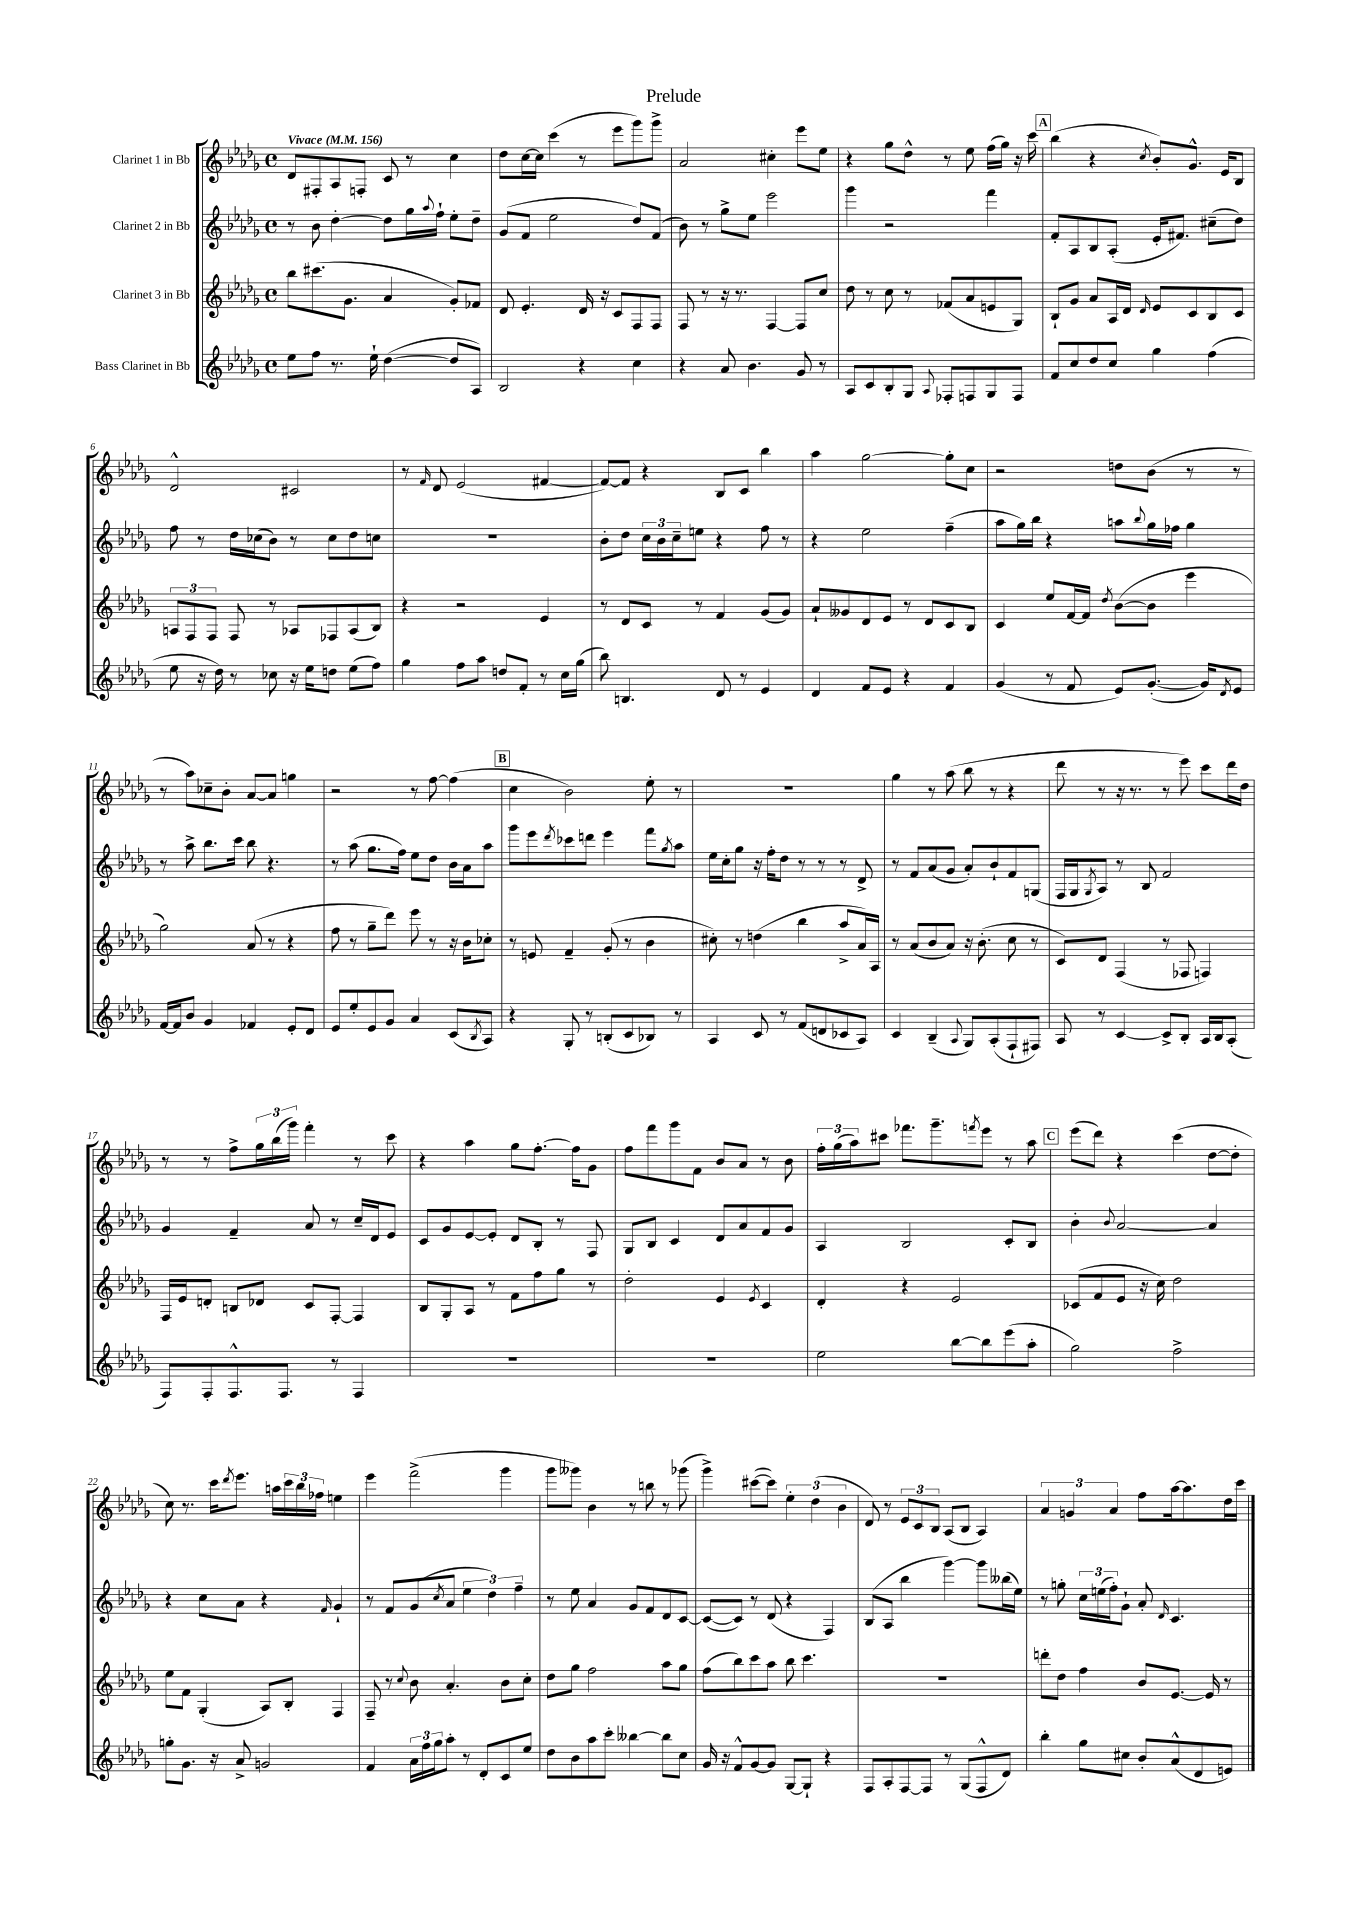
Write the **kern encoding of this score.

**kern	**kern	**kern	**kern
*part4	*part3	*part2	*part1
*staff4	*staff3	*staff2	*staff1
*I"Bass Clarinet in Bb	*I"Clarinet 3 in Bb	*I"Clarinet 2 in Bb	*I"Clarinet 1 in Bb
*clefG2	*clefG2	*clefG2	*clefG2
*k[b-e-a-d-g-]	*k[b-e-a-d-g-]	*k[b-e-a-d-g-]	*k[b-e-a-d-g-]
*M4/4	*M4/4	*M4/4	*M4/4
*met(c)	*met(c)	*met(c)	*met(c)
*MM156	*MM156	*MM156	*MM156
=1	=1	=1	=1
!	!	!	!LO:TX:a:B:t=Vivace
8ee-\L	8bb-\L	8r	8d-/L
8ff\J	(8.ccc#X\	8b-\	8F#X'/
8.r	.	[4dd-'\	8A-/
.	8.g-\J	.	.
.	.	.	8Fn'/J
16ee-`\	.	.	.
([4dd-\	4a-/	8dd-\L]	8c/
.	.	16gg-\L	8r
.	.	8qqaa-/	.
.	.	16ff`\JJ	.
8dd-/L]	8g-'/L)	8ee-'\L	4cc\
8A-/J)	8f-X/J	8dd-~\J	.
=2	=2	=2	=2
2B-/	8d-/	(8g-/L	8dd-\L
.	4.e-'/	8f/J	[16cc\L
.	.	.	16cc\JJ]
.	.	2ee-\	(4ccc\
4r	16d-/	.	8r
.	16r	.	.
.	8c/L	.	8eee-\L
4cc\	8F/	8dd-/L)	8ggg-\)
.	8F/J	(8f/J	8ggg-^\J
=3	=3	=3	=3
4r	8F/	8b-\)	2a-/
.	8r	8r	.
8a-/	16r	8gg-^\L	.
.	8.r	.	.
4.b-\	.	8ee-\J	.
.	[4F/	2eee-\	4cc#X'\
8g-/	8F/L]	.	8eee-\L
8r	8cc/J	.	8ee-\J
=4	=4	=4	=4
8A-/L	8dd-\	4ggg-\	4r
8c/	8r	.	.
8B-'/	8cc\	2r	8gg-\L
8G-/J	8r	.	8dd-^^\J
8qqA-/	.	.	.
8F-X'/L	(8f-X/L	.	8r
8Fn/	8a-/	.	8ee-\
8G-/	8en/	4fff\	(16ff\LL
.	.	.	16gg-\JJ)
8F/J	8G-/J)	.	16r
.	.	.	16ccc\
!!LO:REH:place=s1:t=A
=5	=5	=5	=5
8f/L	8B-`/L	8f'/L	(4bb-\
8cc/	8g-/J	8A-/	.
8dd-/	8a-/L	8B-/	4r
8cc/J	16A-/L	(8A-'/J	.
.	16d-/JJ	.	.
.	16qqd-/	.	8qcc/
4gg-\	8e-/L	16e-'/KL	8b-'/L)
.	.	8.f#X/J)	.
.	8c/	.	8.g-^^/J
(4ff\	8B-/	(8cc#X~\L	.
.	.	.	16e-/KL
.	8c/J	8dd-\J)	8B-/J
!!LO:LB:g=z
=6	=6	=6	=6
8ee-\	12An/L	8ff\	2d-^^/
.	12F/	.	.
16r	.	8r	.
.	12F/J	.	.
16dd-\)	.	.	.
8r	8F/	16dd-\LL	.
.	.	(16cc-X\J	.
8cc-X\	8r	8b-\J)	.
16r	8A-X/L	8r	2c#X/
16ee-\KL	.	.	.
8ddn\J	8F-X/	8cc-\L	.
(8ee-\L	(8A-/	8dd-\	.
8ff\J)	8B-/J)	8ccn\J	.
=7	=7	=7	=7
4gg-\	4r	1r	8r
.	.	.	16qqf/
.	.	.	8d-/
8ff\L	2r	.	(2e-/
8aa-\J	.	.	.
8ddn/L	.	.	.
8f'/J	.	.	.
8r	4e-/	.	[4f#X/
16cc\LL	.	.	.
(16gg-\JJ	.	.	.
=8	=8	=8	=8
8bb-\)	8r	8b-'\L	8f#/L_)
4.Bn/	8d-/L	8dd-\J	8f#/J]
.	8c/J	24cc\LL	4r
.	.	24b-\	.
.	.	24cc~\J	.
.	8r	8een\J	.
8d-/	4f/	4r	8B-/L
8r	.	.	8c/J
4e-/	(8g-/L	8ff\	4bb-\
.	8g-/J)	8r	.
=9	=9	=9	=9
4d-/	8a-`/L	4r	4aa-\
.	8g--X/	.	.
8f/L	8d-/	2ee-\	[2gg-\
8e-/J	8e-/J	.	.
4r	8r	.	.
.	8d-/L	.	.
4f/	8c/	(4ff~\	8gg-'\L]
.	8B-/J	.	8cc\J
=10	=10	=10	=10
(4g-/	4c/	8aa-\L	2r
.	.	16gg-\L)	.
.	.	16bb-\JJ	.
8r	8ee-/L	4r	.
8f/	[16f/L	.	.
.	16f/JJ]	.	.
.	8qdd-/	.	.
8e-/L)	([8b-\L	8aan\L	8ddn\L
.	.	8qqbb-/	.
([8.g-'/J	8b-\J]	16gg-\L	(8b-\J
.	.	16ff-X\JJ	.
.	4eee-\	4gg-\	8r
16g-/KL])	.	.	.
8qd-/	.	.	.
8e-/J	.	.	8r
!!LO:LB:g=z
=11	=11	=11	=11
[16f/LL	2gg-\)	8r	8r
16f/J]	.	.	.
8b-/J	.	8aa-^\	8aa-\L)
4g-/	.	8.bb-\L	8cc-X~\
.	.	.	8b-'\J
.	.	16ccc\Jk	.
4f-X/	(8a-/	8bb-\	[8a-/L
.	8r	4.r	8a-/J]
8e-'/L	4r	.	4ggn\
8d-/J	.	.	.
=12	=12	=12	=12
8e-/L	8ff\	8r	2r
8ee-'/	8r	(8aa-\	.
8e-/	8gg-~\L	8.gg-\L	.
8g-/J	8ddd-\J)	.	.
.	.	16ff\Jk)	.
4a-/	8eee-\	8ee-\L	8r
.	8r	8dd-\J	[8ff\
(8c/L	16r	16b-\LL	(4ff\]
.	16b-\KL	16a-\J	.
8qB-/	.	.	.
8A-/J)	8cc-X'\J	8aa-\J	.
!!LO:REH:place=s1:t=B
=13	=13	=13	=13
4r	8r	8ggg-\L	4cc\
.	8en/	8eee-\	.
.	.	8qddd-/	.
8G-'/	4f~/	8ccc-X\	2b-\)
8r	.	8dddn\J	.
(8Bn'/L	(8g-'/	4eee-\	.
8c/	8r	.	.
8B-X/J)	4b-\	8fff\L	8ee-'\
.	.	8qgg-/	.
8r	.	8aa-\J	8r
=14	=14	=14	=14
4A-/	8cc#X'\)	16ee-\LL	1r
.	.	16cc'\J	.
.	8r	8gg-\J	.
8c/	(4ddn\	16r	.
.	.	16ff'\KL	.
8r	.	8dd-\J	.
(8f/L	4bb-\	8r	.
8dn/	.	8r	.
8c-X/	8aa-^/L	8r	.
8A-/J)	16a-/L)	8d-^/	.
.	16A-/JJ	.	.
=15	=15	=15	=15
4c/	8r	8r	4gg-\
.	(8a-/L	8f/L	.
(4B-~/	8b-/	(8a-/	8r
.	8a-/J)	8g-/J	(8aa-\
8qqA-/	.	.	.
8G-/L)	16r	8a-'/L)	8bb-\
.	(8.b-'\	.	.
(8A-'/	.	8b-`/	8r
8F`/	8cc\	8f/	4r
8F#X/J)	8r	(8Gn/J	.
=16	=16	=16	=16
8A-/	8c/L)	16F/LL	8ddd-\
.	.	16G-/J	.
.	.	8qG-/	.
8r	8d-/J	8A-/J)	8r
[4c/	(4F/	8r	16r
.	.	.	8.r
.	.	8B-/	.
8c^/L]	8r	2f/	8r
8B-'/J	8F-X/	.	8eee-\)
16A-/LL	4Fn/)	.	8ccc\L
16B-/J	.	.	.
(8A-'/J	.	.	16ddd-\L
.	.	.	16dd-\JJ
!!LO:LB:g=z
=17	=17	=17	=17
8F/L)	16F/LL	4g-/	8r
.	16e-/J	.	.
8F'/	8dn'/J	.	8r
8.F^^/	8Bn/L	4f~/	8ff^\L
.	8d-X/J	.	24gg-\L
.	.	.	(24bb-\
8.F/J	.	.	.
.	.	.	24ggg-\JJ)
.	8c/L	8a-/	4fff'\
8r	[8F'/J	8r	.
4F/	4F/]	16cc~/LL	8r
.	.	16d-/J	.
.	.	8e-/J	8ccc\
=18	=18	=18	=18
1r	8B-/L	8c/L	4r
.	8G-'/	8g-/	.
.	8A-/J	[8e-/	4aa-\
.	8r	8e-'/J]	.
.	8f\L	8d-/L	8gg-\L
.	8ff\	8B-'/J	[8.ff'\J
.	8gg-\J	8r	.
.	.	.	16ff\KL]
.	8r	8F/	8g-\J
=19	=19	=19	=19
1r	2dd-'\	8G-/L	8ff\L
.	.	8B-/J	8fff\
.	.	4c/	8ggg-\
.	.	.	8f\J
.	4e-/	8d-/L	8b-/L
.	.	8a-/	8a-/J
.	8qe-/	.	.
.	4c/	8f/	8r
.	.	8g-/J	8b-\
=20	=20	=20	=20
2ee-\	4d-'/	4A-/	24ff'\LL
.	.	.	(24gg-\
.	.	.	24aa-\J)
.	.	.	8ccc#X\J
.	4r	2B-/	8.fff-X\L
.	.	.	8.ggg-~\
[8bb-\L	2e-/	.	.
.	.	.	8qfffn/
8bb-\]	.	.	8eee-\J
(8eee-\	.	8c'/L	8r
8aa-'\J	.	8B-/J	8aa-\
!!LO:REH:place=s1:t=C
=21	=21	=21	=21
2gg-\)	(8c-X/L	4b-'\	(8eee-\L
.	8f/	.	8ddd-\J)
.	.	8qqb-/	.
.	8e-/J	[2a-/	4r
.	16r	.	.
.	16cc\)	.	.
2ff^\	2dd-\	.	(4ccc\
.	.	4a-/]	[8dd-\L
.	.	.	8dd-'\J]
!!LO:LB:g=z
=22	=22	=22	=22
8ggn'\L	8ee-\L	4r	8cc\)
8.g-\J	8f\J	.	8.r
.	(4G-'/	8cc\L	.
16r	.	.	16ccc\KL
.	.	.	8qddd-/
8a-^/	.	8a-\J	8.eee-\J
2gn/	8A-/L)	4r	.
.	.	.	16aan\LL
.	8B-'/J	.	24ccc\
.	.	.	24bb-\
.	.	.	24ff-X\JJ
.	.	16qqf/	.
.	4F/	4g-`/	4een\
=23	=23	=23	=23
4f/	8F~/	8r	4eee-\
.	8r	8f/L	.
.	8qqcc/	.	.
24a-\LL	8b-\	(8g-/	(2fff^\
24ff\	.	.	.
24gg-\J	.	.	.
.	.	8qcc/	.
8aa-'\J	4.a-'/	8a-/J	.
8r	.	6ee-\	.
8d-'/L	.	.	.
.	.	6dd-\)	.
8c/	8b-\L	.	4ggg-\
.	.	6ff~\	.
8ee-/J	8cc'\J	.	.
=24	=24	=24	=24
8dd-\L	8dd-\L	8r	8ggg-\L
8b-\	8gg-\J	8ee-\	8ggg--X\J)
8aa-\	2ff\	4a-/	4b-\
8ccc'\J	.	.	.
[4bb--X\	.	8g-/L	8r
.	.	8f/	8bbn\
8bb--\L]	8aa-\L	8d-/	8r
8cc\J	8gg-\J	[8c/J	(8ggg-X\
=25	=25	=25	=25
16g-/	(8ff\L	(8c/L_	4ggg-^\)
16r	.	.	.
8f^^/L	8bb-\)	8c/J])	.
[8g-/	8ccc\	8r	([8ccc#X\L
8g-/J]	8aa-\J	(8d-/	8ccc#\J])
[8G-/L	8bb-\	4r	6ee-'\
8G-`/J]	4.ccc\	.	.
.	.	.	(6dd-\
4r	.	4F/)	.
.	.	.	6b-\
=26	=26	=26	=26
8F/L	1r	(8B-/L	8d-/)
8A-'/	.	8A-/J	8r
[8F/	.	4bb-\	12e-/L
.	.	.	12c/
8F/J]	.	.	.
.	.	.	12B-/J
8r	.	[4ggg-\)	(8A-/L
(8G-/L	.	.	8B-/J
8F^^/	.	8ggg-\L]	4A-/)
8d-/J)	.	(16bb--X\L	.
.	.	16ee-\JJ)	.
=27	=27	=27	=27
4bb-'\	8dddn'\L	8r	6a-/
.	8dd-\J	8ggn'\	.
.	.	.	6gn/
8gg-\L	4ff\	24cc\LL	.
.	.	(24een\	.
.	.	24ff'\J)	6a-/
8cc#X\J	.	8g-`\J	.
8b-'/L	8b-/L	8a-'/	8ff\L
.	.	16qqd-/	.
(8a-^^/	[8.e-/J	4.c/	[16aa-\k
.	.	.	8.aa-\]
8d-/	.	.	.
.	16e-/]	.	.
8en/J)	8r	.	16dd-\L
.	.	.	16ccc\JJ
==	==	==	==
*-	*-	*-	*-
